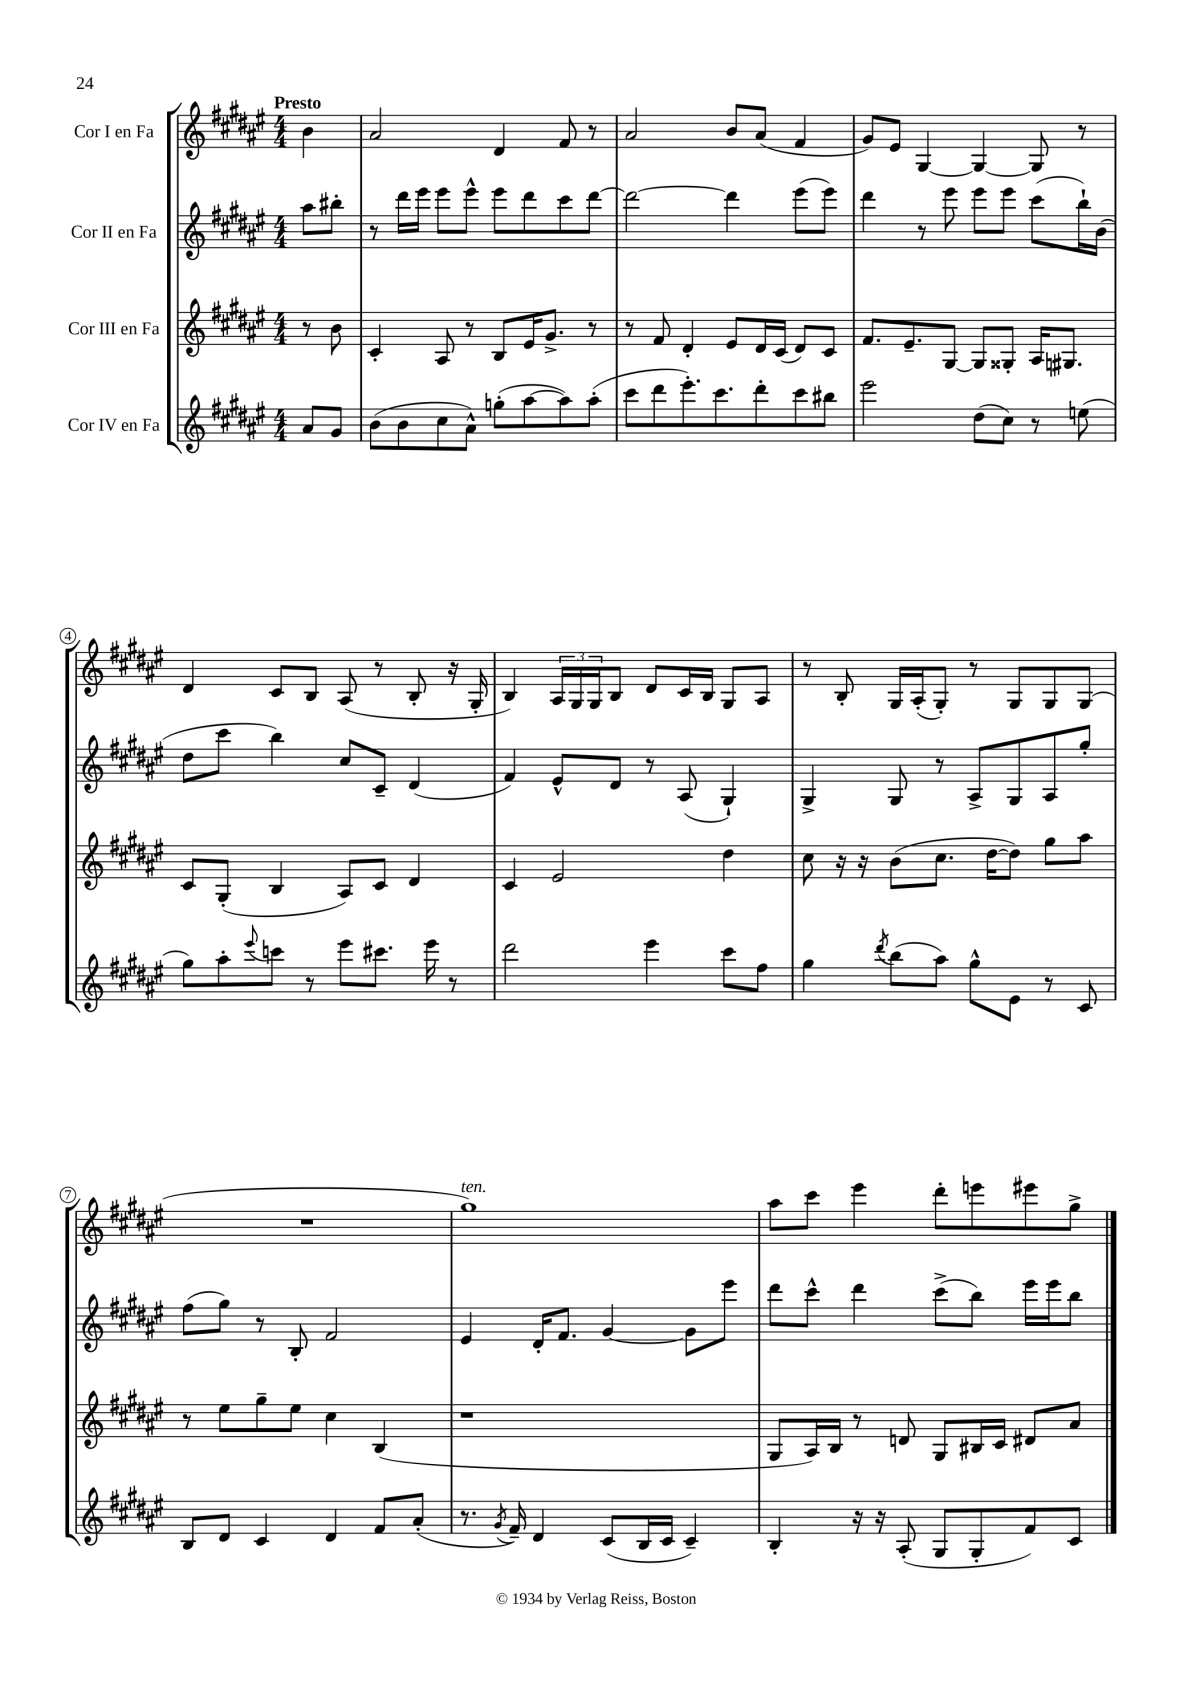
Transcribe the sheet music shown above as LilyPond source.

<<
\new StaffGroup <<
\new Staff = "s0" \with { instrumentName = "Cor I en Fa" } {
    \clef treble \key fis \major \numericTimeSignature \time 4/4 \partial 4 \tempo "Presto"
    b'4 |
    ais'2 dis'4 fis'8 r8 |
    ais'2 b'8 ais'8( fis'4 |
    gis'8) eis'8 gis4~ gis4~ gis8 r8 |
    dis'4 cis'8 b8 ais8( r8 b8-. r16 gis16-. |
    b4) \tuplet 3/2 { ais16 gis16 gis16 } b8 dis'8 cis'16 b16 gis8 ais8 |
    r8 b8-. gis16 ais16-.( gis8-.) r8 gis8 gis8 gis8( |
    R1 |
    gis''1^\markup { \italic "ten." }) |
    ais''8 cis'''8 eis'''4 dis'''8-. e'''8 eis'''8 gis''8-> \bar "|." |
}
\new Staff = "s1" \with { instrumentName = "Cor II en Fa" } {
    \clef treble \key fis \major \numericTimeSignature \time 4/4 \partial 4
    ais''8 bis''8-. |
    r8 dis'''16 eis'''16 eis'''8 eis'''8-^ eis'''8 dis'''8 cis'''8 dis'''8~ |
    dis'''2~ dis'''4 eis'''8( eis'''8) |
    dis'''4 r8 eis'''8 eis'''8 eis'''8 cis'''8( b''16-!) b'16( |
    dis''8 cis'''8 b''4) cis''8 cis'8-- dis'4( |
    fis'4) eis'8-^ dis'8 r8 ais8( gis4-!) |
    gis4-> gis8 r8 ais8-> gis8 ais8 gis''8-. |
    fis''8( gis''8) r8 b8-. fis'2 |
    eis'4 dis'16-. fis'8. gis'4~ gis'8 eis'''8 |
    dis'''8 cis'''8-^ dis'''4 cis'''8->( b''8) eis'''16 eis'''16 b''8 \bar "|." |
}
\new Staff = "s2" \with { instrumentName = "Cor III en Fa" } {
    \clef treble \key fis \major \numericTimeSignature \time 4/4 \partial 4
    r8 b'8 |
    cis'4-. ais8 r8 b8 eis'16 gis'8.-> r8 |
    r8 fis'8 dis'4-. eis'8 dis'16 cis'16( dis'8) cis'8 |
    fis'8. eis'8.-- gis8~ gis8 gisis8-. ais16 gis8. |
    cis'8 gis8-.( b4 ais8) cis'8 dis'4 |
    cis'4 eis'2 dis''4 |
    cis''8 r16 r16 b'8( cis''8. dis''16~ dis''8) gis''8 ais''8 |
    r8 eis''8 gis''8-- eis''8 cis''4 b4( |
    r1 |
    gis8 ais16) b16 r8 d'8 gis8 bis16 cis'16 dis'8 ais'8 \bar "|." |
}
\new Staff = "s3" \with { instrumentName = "Cor IV en Fa" } {
    \clef treble \key fis \major \numericTimeSignature \time 4/4 \partial 4
    ais'8 gis'8 |
    b'8( b'8 cis''8 ais'8-^) g''8-.( ais''8~ ais''8) ais''8-.( |
    cis'''8 dis'''8 eis'''8.-.) cis'''8. dis'''8-. cis'''8 bis''8 |
    eis'''2 dis''8( cis''8) r8 e''8( |
    gis''8) ais''8-. \appoggiatura { eis'''8 } c'''8 r8 eis'''8 cis'''8. eis'''16 r8 |
    dis'''2 eis'''4 cis'''8 fis''8 |
    gis''4 \acciaccatura { dis'''8 } b''8( ais''8) gis''8-^ eis'8 r8 cis'8 |
    b8 dis'8 cis'4 dis'4 fis'8 ais'8-.( |
    r8. \acciaccatura { gis'8 } fis'16--) dis'4 cis'8( b16 cis'16 cis'4--) |
    b4-. r16 r16 ais8-.( gis8 gis8-. fis'8) cis'8 \bar "|." |
}
>>
>>
\layout { \context { \Score \override BarNumber.stencil = #(make-stencil-circler 0.1 0.3 ly:text-interface::print) } }
